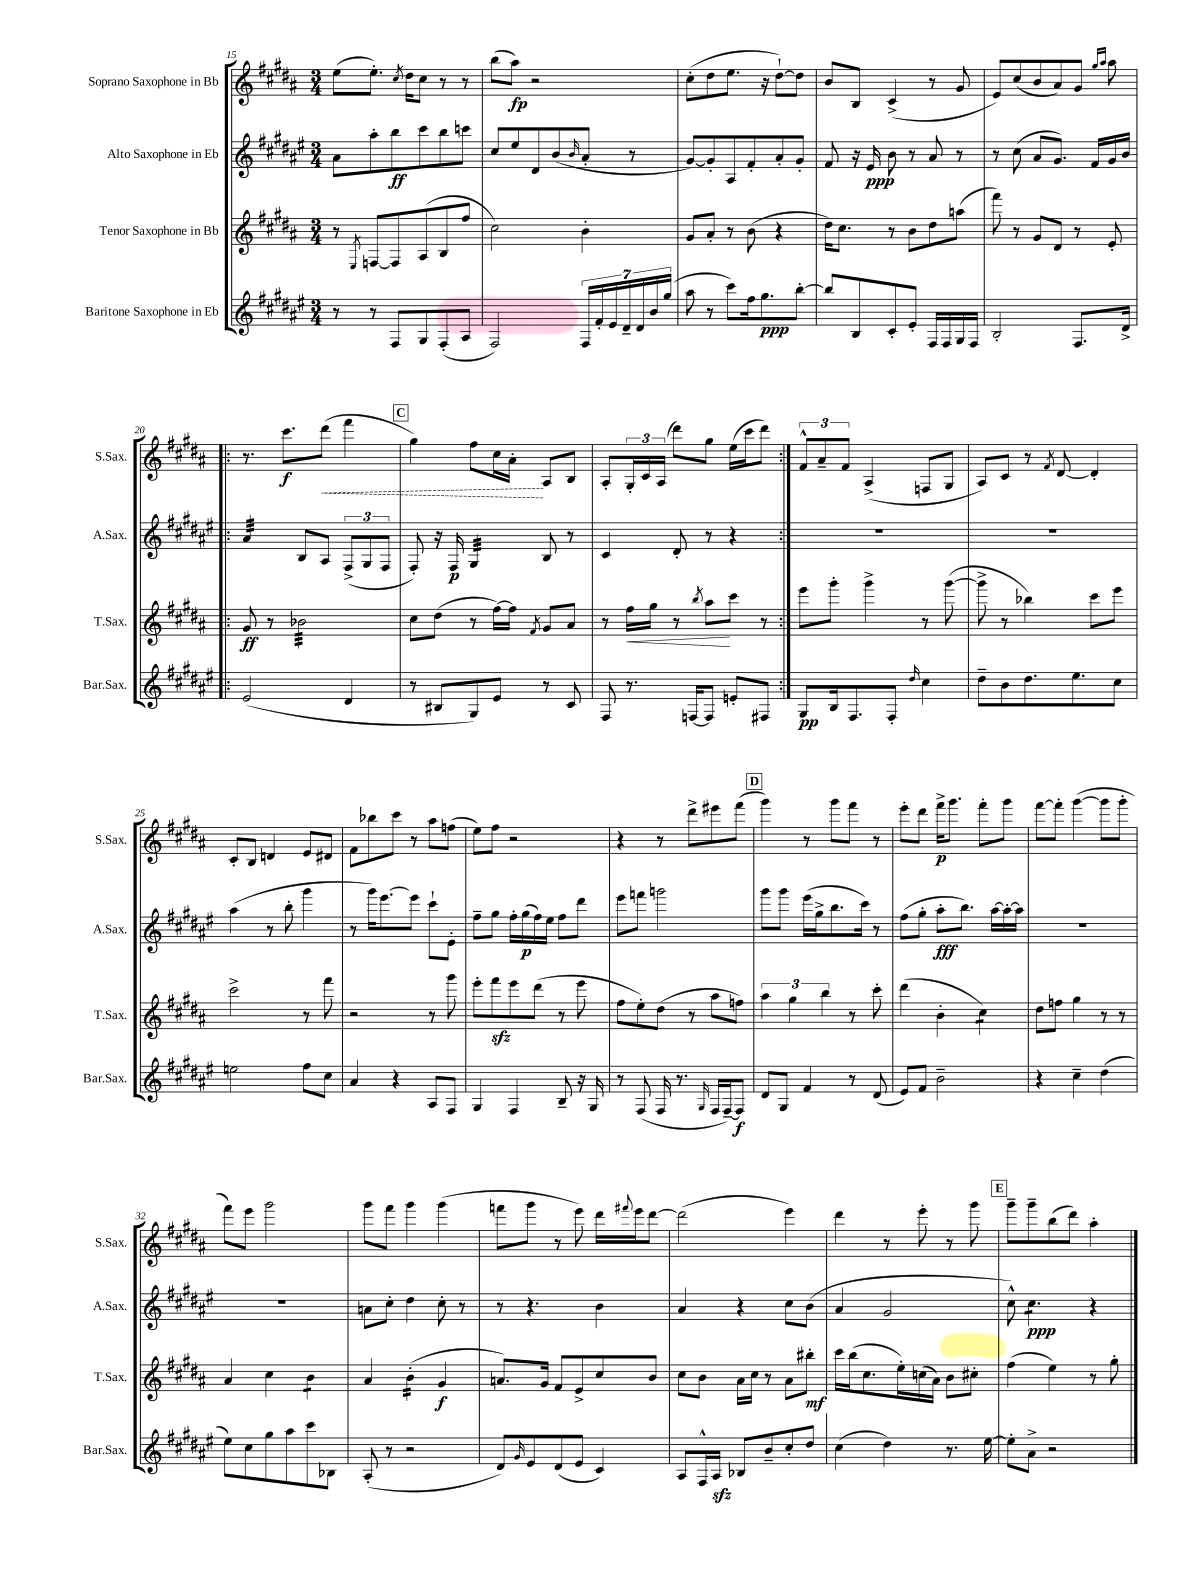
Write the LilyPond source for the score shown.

<<
\new StaffGroup <<
\new Staff = "s0" \with { instrumentName = "Soprano Saxophone in Bb" shortInstrumentName = "S.Sax." } {
    \clef treble \key b \major \numericTimeSignature \time 3/4
    e''8( e''8.-.) \acciaccatura { cis''8 } dis''16 cis''8 r8 r8 |
    b''8( ais''8\fp) r2 |
    cis''8-.( dis''8 e''8. r16 dis''8~-!) dis''8 |
    b'8 b8 cis'4->( r8 gis'8 |
    e'8) cis''8( b'8 ais'8) gis'8 \grace { gis''16 ais''16 } ais''8 |
    \repeat volta 2 { r8. cis'''8.\f \once \override Hairpin.style = #'dashed-line dis'''8\<( fis'''4 |
    \mark \markup { \box "C" } gis''4) fis''8 cis''16 ais'16-.\! ais8 b8 |
    ais8-. \tuplet 3/2 { gis16-. cis'16 ais16( } dis'''8) gis''8 e''16( cis'''16 dis'''8) | }
    \tuplet 3/2 { fis'8-^ ais'8-- fis'8 } ais4->( f8 gis8 |
    ais8) cis'8 r8 \acciaccatura { fis'8 } dis'8~ dis'4-. |
    cis'8-. b8 d'4 e'8 dis'8 |
    fis'8 bes''8 cis'''8 r8 ais''8 f''8( |
    e''8) fis''8 r2 |
    r4 r8 dis'''8-> eis'''8 fis'''8( |
    \mark \markup { \box "D" } gis'''4) r8 gis'''8 fis'''8 r8 |
    e'''8-. dis'''8 fis'''16->\p gis'''8. fis'''8-. gis'''8 |
    fis'''8~ fis'''8-. gis'''4~( gis'''8 gis'''8-. |
    fis'''8) e'''8 gis'''2 |
    gis'''8 fis'''8 gis'''4 gis'''4( |
    f'''8 gis'''8 r8 e'''8) dis'''16 \appoggiatura { fis'''8 } e'''16 dis'''8~ |
    dis'''2( e'''4) |
    dis'''4 r8 e'''8-. r8 gis'''8 |
    \mark \markup { \box "E" } gis'''8-- gis'''8-- b''8( dis'''8) ais''4-. \bar "|." |
}
\new Staff = "s1" \with { instrumentName = "Alto Saxophone in Eb" shortInstrumentName = "A.Sax." } {
    \clef treble \key fis \major \numericTimeSignature \time 3/4
    ais'8 ais''8-. b''8\ff cis'''8 b''8 c'''8 |
    cis''8 eis''8 dis'8 b'8( \grace { b'16 } ais'8-. r8 |
    gis'8~) gis'8-. ais8 fis'8-. ais'8-. gis'8-. |
    fis'8 r16 eis'16\ppp b'8 r8 ais'8 r8 |
    r8 cis''8( ais'8 gis'8.) fis'16 gis'16 b'16 |
    \repeat volta 2 { ais'4:32 b8 ais8 \tuplet 3/2 { fis8->( gis8 fis8 } |
    \mark \markup { \box "C" } fis8-.) r16 fis16\p gis4:32 b8 r8 |
    cis'4 dis'8-. r8 r4 | }
    R2. |
    R2. |
    ais''4( r8 b''8-. gis'''4 |
    r8 gis'''16) eis'''8.~ eis'''8 cis'''8-! eis'8-. |
    fis''8-- gis''8 fis''16-. gis''16\p( fis''16) eis''16 fis''8 dis'''8 |
    eis'''8 f'''8 g'''2 |
    \mark \markup { \box "D" } gis'''8 gis'''8 eis'''16( gis''16-> b''8. cis'''16) r8 |
    fis''8( gis''8-. ais''8-.\fff b''8.) ais''16~ ais''16~-. ais''16 |
    R2. |
    R2. |
    a'8 cis''8-. dis''4 cis''8-. r8 |
    r8 r4. b'4 |
    ais'4 r4 cis''8 b'8( |
    ais'4 gis'2 |
    \mark \markup { \box "E" } cis''8-^) cis''4.:8\ppp r4 \bar "|." |
}
\new Staff = "s2" \with { instrumentName = "Tenor Saxophone in Bb" shortInstrumentName = "T.Sax." } {
    \clef treble \key b \major \numericTimeSignature \time 3/4
    r8 \acciaccatura { e8 } f8~ f8 ais8( b8 fis''8 |
    cis''2) b'4-. |
    gis'8 ais'8-. r8 b'8( r4 |
    dis''16) cis''8. r8 b'8 dis''8 a''8( |
    fis'''8) r8 gis'8 dis'8 r8 e'8-. |
    \repeat volta 2 { gis'8\ff r8 bes'2:32 |
    \mark \markup { \box "C" } cis''8 dis''8( r8 fis''16~) fis''16 \acciaccatura { fis'8 } gis'8 ais'8 |
    r8 fis''16\< gis''16 r8 \acciaccatura { b''8 } ais''8\! cis'''8 r8 | }
    e'''8 gis'''8-. gis'''4-> r8 gis'''8~( |
    gis'''8-> r8 bes''4) cis'''8 e'''8 |
    cis'''2-> r8 fis'''8 |
    r2 r8 gis'''8 |
    e'''8-. fis'''8\sfz e'''8 dis'''8( r8 e'''8 |
    fis''8 e''8-.) dis''8( r8 ais''8 f''8) |
    \mark \markup { \box "D" } \tuplet 3/2 { ais''4 gis''4 b''4 } r8 cis'''8-. |
    dis'''4( b'4-. cis''4:8) |
    dis''8 f''8 gis''4 r8 r8 |
    ais'4 cis''4 b'4:8 |
    ais'4 b'4:16-.( gis'4\f |
    a'8.) gis'16 fis'8 e'8-> cis''8 b'8 |
    cis''8 b'8 ais'16 cis''16 r8 ais'8 bis''8-.\mf |
    cis'''16 b''16( cis''8. e''16-.) c''16( ais'16) b'8 cis''8-. |
    \mark \markup { \box "E" } fis''4( e''4) r8 gis''8-. \bar "|." |
}
\new Staff = "s3" \with { instrumentName = "Baritone Saxophone in Eb" shortInstrumentName = "Bar.Sax." } {
    \clef treble \key fis \major \numericTimeSignature \time 3/4
    r8 r8 fis8 gis8 fis8-.( ais8 |
    fis2) \tuplet 7/4 { fis16 fis'16-. eis'16 dis'16-- dis'16 b'16 gis''16( } |
    ais''8 r8 cis'''8) fis''16 gis''8.\ppp b''8~-. |
    b''8 b8 cis'8-. eis'8-. fis16 fis16 gis16 fis16 |
    b2-. fis8. dis'16-> |
    \repeat volta 2 { eis'2( dis'4 |
    \mark \markup { \box "C" } r8 bis8 gis8) eis'8 r8 cis'8 |
    fis8 r8. f16~ f8 e'8-. fis8 | }
    gis8\pp b16 fis8. fis8-. \grace { dis''16 } cis''4 |
    dis''8-- b'8 dis''8. eis''8. cis''8 |
    e''2 fis''8 cis''8 |
    ais'4 r4 ais8 fis8 |
    gis4 fis4 b8-- r16 gis16 |
    r8 fis8( fis16 r8. \grace { gis16 } fis16 fis16~--) fis8\f |
    \mark \markup { \box "D" } dis'8 gis8 fis'4 r8 dis'8( |
    eis'8) fis'8 b'2-- |
    r4 cis''4-- dis''4( |
    eis''8) cis''8 gis''8 ais''8 cis'''8 bes8 |
    ais8-.( r8 r2 |
    dis'8) \grace { gis'16 } eis'8 dis'8( eis'8 cis'4) |
    ais8 fis16-^ ais16\sfz bes8 b'8-- cis''8-. dis''8 |
    cis''4( dis''4) r8. eis''16~ |
    \mark \markup { \box "E" } eis''8-. ais'8-> r2 \bar "|." |
}
>>
>>
\layout { \context { \Score currentBarNumber = #15 } }
